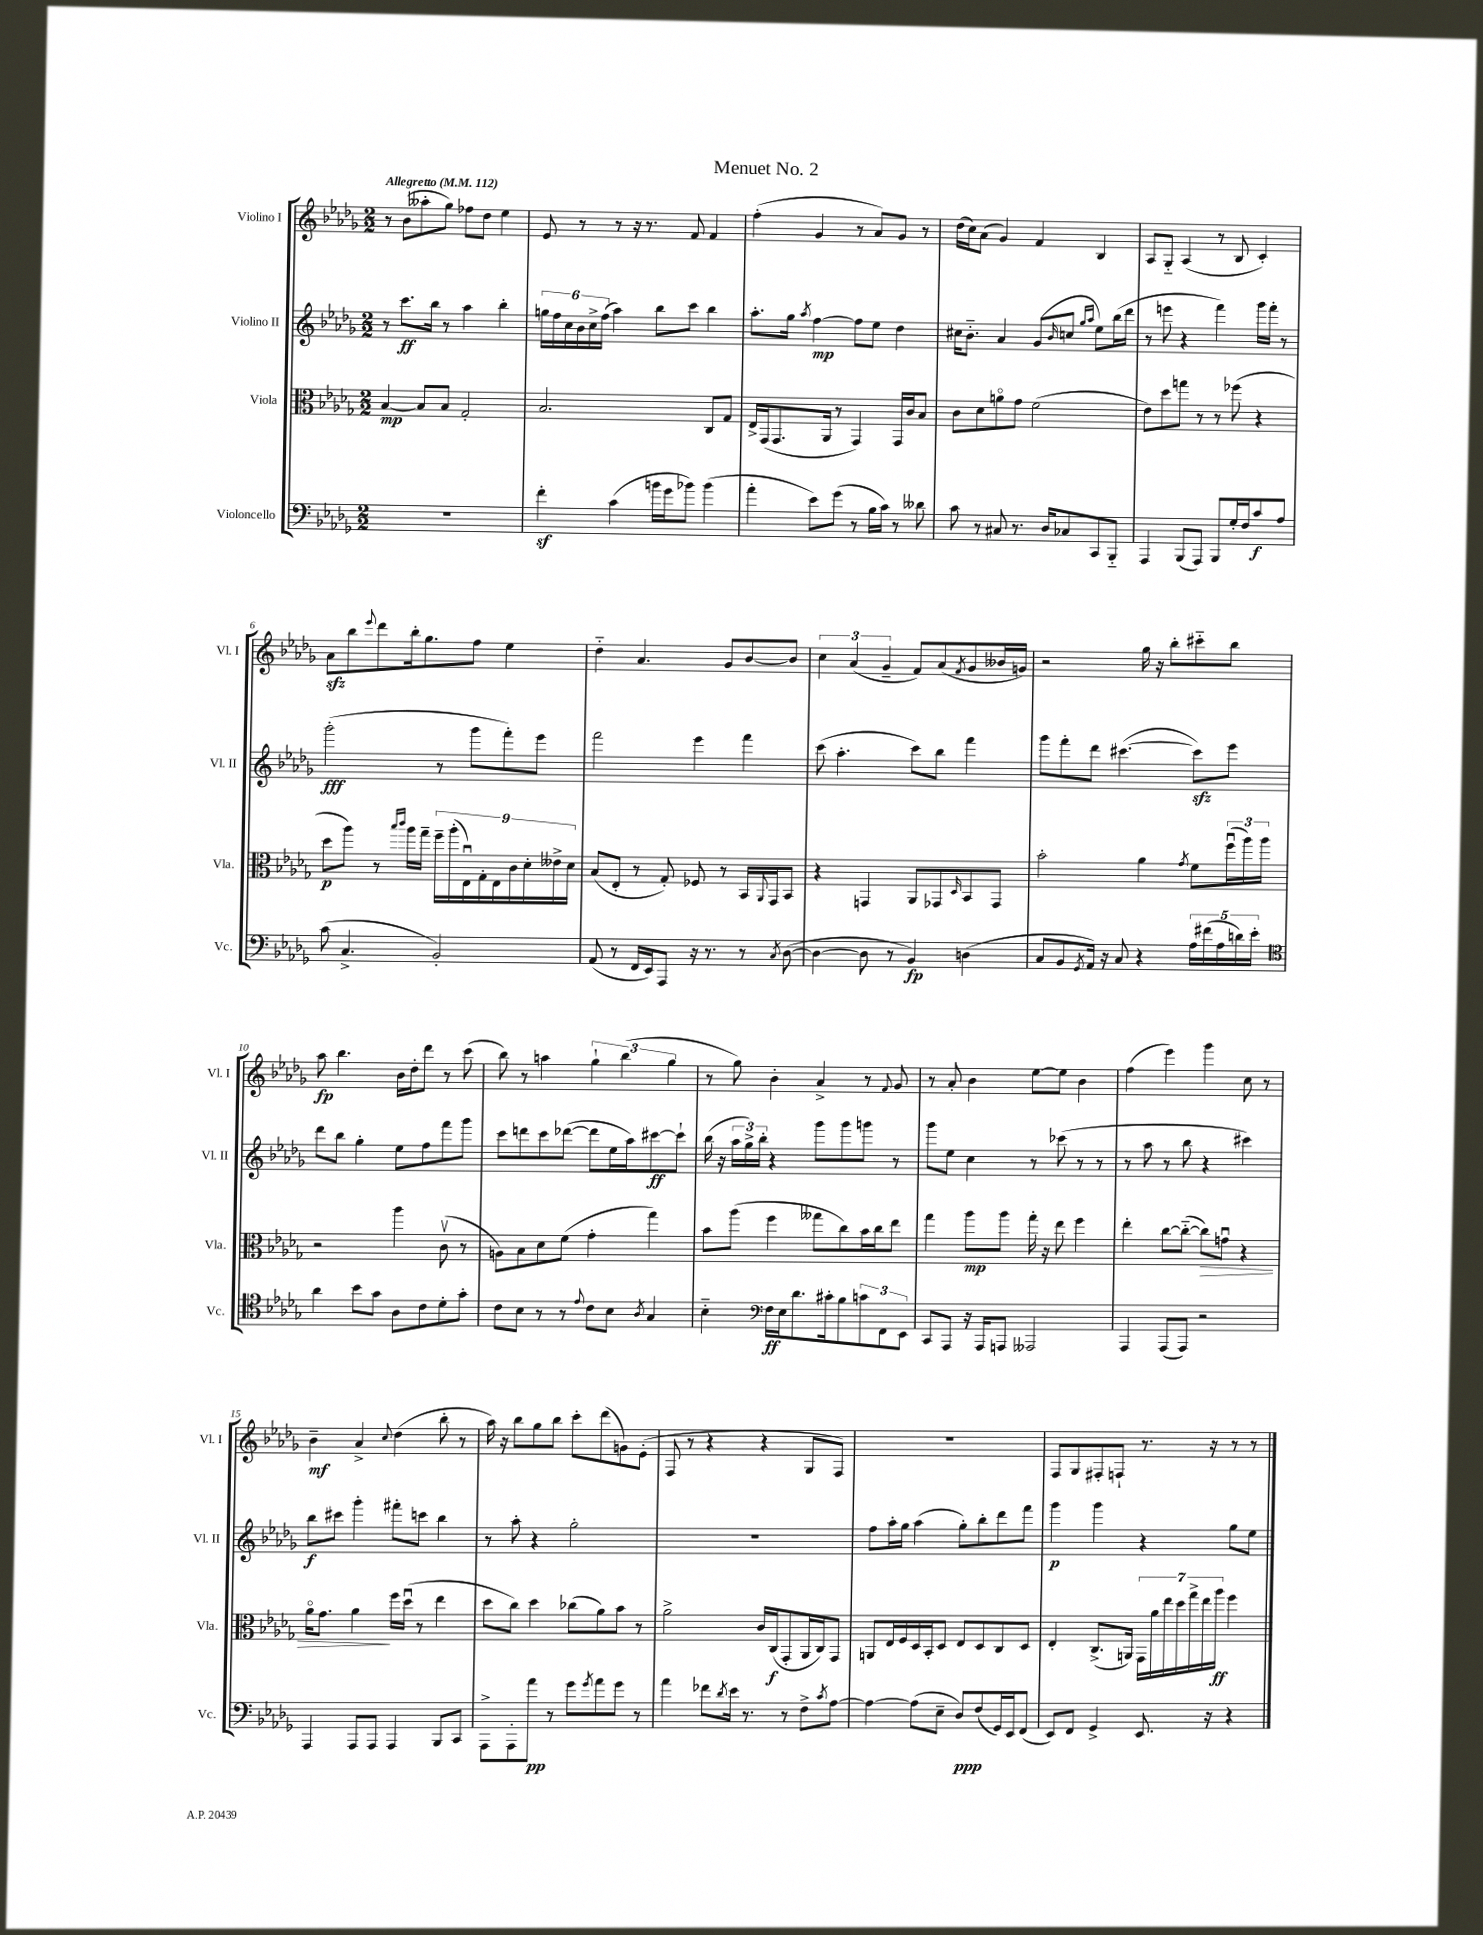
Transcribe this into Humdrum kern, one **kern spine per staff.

**kern	**kern	**kern	**kern
*staff4	*staff3	*staff2	*staff1
*clefF4	*clefC3	*clefG2	*clefG2
*k[b-e-a-d-g-]	*k[b-e-a-d-g-]	*k[b-e-a-d-g-]	*k[b-e-a-d-g-]
*M2/2	*M2/2	*M2/2	*M2/2
*MM112	*MM112	*MM112	*MM112
1r	[4B-/	8r	8r
.	.	8.ccc\L	(8b-\L
.	8B-/]L	.	8aa--'\
.	.	16bb-\Jk	.
.	8B-/J	8r	8gg-\J)
.	2G-'/	4aa-\	8ff-\L
.	.	.	8dd-\J
.	.	4bb-'\	4ee-\
=	=	=	=
4f'\	2.B-/	24gg\LL	8e-/
.	.	24ff\	.
.	.	24cc\	.
.	.	24b-\	8r
.	.	24cc^\	.
.	.	(24ff\JJ	.
(4c\	.	4aa-\)	8r
.	.	.	16r
.	.	.	8.r
16b\LL	.	8bb-\L	.
16g-\J	.	.	.
8b-\J)	.	8ccc\J	8f/
(4b-\	8C/L	4bb-\	4f/
.	8G-/J	.	.
=	=	=	=
4a-'\	16E-^/LL	8.aa-'\L	(4ff'\
.	(16GG-/J	.	.
.	8.GG-/	.	.
.	.	16gg-\Jk	.
.	.	8qaa-/	.
8e-\L)	.	[4ff\	4g-/
.	16AA-/Jk	.	.
(8g-\J	8r	.	.
8r	4GG-/)	8ff\]L	8r
16B-\LL	.	8ee-\J	8a-/L)
16c\JJ)	.	.	.
8r	16GG-/LL	4dd-\	8g-/J
.	16c/J	.	.
8d--\	8B-/J	.	8r
=	=	=	=
8c\	8c\L	16cc#\LK	(16dd-\LL
.	.	8.b-'~\J	16cc\J)
8r	8d-\	.	(8a-\J
8C#/	8ao\	4a-/	4g-/)
8.r	8g-\J	.	.
.	(2f\	(8g-/L	4f/
16D-/LK	.	.	.
.	.	16qqb-/	.
8C-/	.	8cc/J	.
.	.	16qqgg-/LL	.
.	.	16qqaa-/JJ	.
8CC/	.	8ee-\L)	4B-/
8BBB-'~/J	.	(16bb-\L	.
.	.	16ddd-\JJ	.
=	=	=	=
4AAA-/	8e-\L)	8r	8A-/L
.	8dd-\	8eee\	8G-'~/J
(8BBB-/L	8gg\J	4r	(4A-/
8AAA-/J)	8r	.	.
8BBB-/L	8r	4fff\)	8r
16G-'/L	(8ff-\	.	8B-/
16F/J	.	.	.
8c/	4r	16ggg-\LL	4c'/)
.	.	16fff'\JJ	.
8A-/J	.	8r	.
=	=	=	=
(8c\	8dd-\L	(2ggg-'\	8a-\L
4.C^/	8aa-\J)	.	8bb-\
.	.	.	8qqeee-/
.	8r	.	8ddd-\
.	16qqbb-/LL	.	.
.	16qqccc/JJ	.	.
.	16aa-\LL	.	16bb-'\k
.	16gg-~\JJ	.	8.gg-\
2BB-'/)	18ff~\LL	8r	.
.	(18aa-'\	.	.
.	18E-u\)	.	.
.	.	8ggg-\L	8ff\J
.	18G-'\	.	.
.	18E-\	.	.
.	.	8fff'\)	4ee-\
.	18c\	.	.
.	18d-'\	.	.
.	.	8eee-\J	.
.	18e--^\	.	.
.	18d-\JJ	.	.
=	=	=	=
(8AA-/	(8B-/L	2fff\	4dd-'~\
8r	8E-'/J	.	.
16FF/LL	8r	.	4.a-/
16EE-/J)	.	.	.
8AAA-/J	8G-'/)	.	.
16r	8F-/	4eee-\	.
8.r	.	.	.
.	8r	.	8g-/L
8r	16BB-/LL	4fff\	[8b-/
.	8qqAA-/	.	.
.	16GG-/J	.	.
8qC/	.	.	.
([8D-\	8BB-/J	.	8b-/]J
=	=	=	=
4D-\_	4r	(8ccc\	6cc\
.	.	4.aa-'\	.
.	.	.	(6a-/
8D-\]	4GG/	.	.
.	.	.	6g-~/
8r	.	.	.
4BB-/)	8AA-/L	8ccc\L)	8f/L)
.	8GG-/	8bb-\J	(8a-/
.	16qqD-/	.	8qf/
(4D\	8BB-/	4fff\	8g-/
.	8GG-/J	.	16b--/L
.	.	.	16g/JJ)
=	=	=	=
8C/L	2b-'\	8ggg-\L	2r
8BB-/	.	8fff'\	.
8qGG-/	.	.	.
16AA-/Jk)	.	8ddd-\J	.
16r	.	.	.
8C/	.	([4.ccc#\	.
4r	4a-\	.	16gg-\
.	.	.	16r
.	.	.	8bb-'\L
.	8qg-/	.	.
20A-\LL	8f\L	8ccc#\]L)	8ccc#'~\
(20f#\	.	.	.
20A-\	.	.	.
.	(24ffu\L	8eee-\J	8bb-\J
20d\)	.	.	.
.	24aa-\)	.	.
20e-'\JJ	.	.	.
.	24aa-\JJ	.	.
=	=	=	=
*clefC4	*	*	*
4a-\	2r	8ddd-\L	8aa-\
.	.	8bb-\J	4.bb-\
8b-\L	.	4gg-'\	.
8g-\J	.	.	.
8A-\L	4aa-\	8ee-\L	16b-\LL
.	.	.	16dd-'\J
8c\	.	8ff\	8ddd-\J
8d-'\	(8cv\	8fff\	8r
8g-'\J	8r	8ggg-\J	(8ccc\
=	=	=	=
8c\L	8A\L)	8ccc\L	8bb-\)
8B-\J	8B-\	8ddd\	8r
8r	8d-\	8ccc\	4aa\
8r	(8f\J	([8ddd-\J	.
8qqe-/	.	.	.
8c\L	4g-'\	8ddd-\]L	6gg-`\
8B-\J	.	16ee-\L	.
.	.	.	(6bb-\
.	.	16aa-\J)	.
8qA-/	.	.	.
4G-/	4gg-\)	[8ccc#\	.
.	.	.	6gg-\
.	.	8ccc#`\]J	.
=	=	=	=
4B-'~\	8b-\L	(16bb-\	8r
.	.	16r	.
.	(8aa-\J	24aa-\LL	8gg-\)
.	.	24gg-^\)	.
.	.	24bb-'\JJ	.
*clefF4	*	*	*
16F\LL	4ff\	4r	4b-'\
16E-\J	.	.	.
8.d-\	.	.	.
.	8gg--\L	8ggg-\L	4a-^/
16c#'\k	.	.	.
8B-\	8cc\)	8ggg-\	.
12c\	16b-\L	8ggg\J	8r
.	16cc\J	.	.
12FF\	.	.	.
.	.	.	8qqf/
.	8ee-\J	8r	8g-/
12EE-\J	.	.	.
=	=	=	=
8CC/L	4gg-\	8ggg-\L	8r
8AAA-/J	.	8ee-\J	8a-'/
16r	8aa-\L	4cc\	4b-\
16AAA-/LK	.	.	.
8AAA/J	8aa-\J	.	.
2AAA--/	16gg-'\	8r	[8ee-\L
.	16r	.	.
.	8ee-\	(8ccc-\	8ee-\]J
.	4ff\	8r	4b-\
.	.	8r	.
=	=	=	=
4AAA-/	4ee-'\	8r	(4ff\
.	.	8aa-\	.
(8AAA-/L	[8cc\L	8r	4eee-\)
8AAA-/J)	(8cc'~\_J	8bb-\	.
2r	8cc\]L)	4r	4ggg-\
.	8gu\J	.	.
.	4r	4ccc#\)	8cc\
.	.	.	8r
=	=	=	=
4AAA-/	16a-o\LK	8bb-\L	4b-~\
.	8.g-\J	.	.
.	.	8ccc#\J	.
8AAA-/L	4a-\	4ggg-'\	4a-^/
8AAA-/J	.	.	.
.	.	.	8qqcc/
4AAA-/	16ff\LL	8fff#'\L	(4dd-\
.	(16dd-u\JJ	.	.
.	8r	8ccc\J	.
8BBB-/L	4ee-\	4bb-\	8bb-'\
8CC/J	.	.	8r
=	=	=	=
8AAA-^\L	8dd-\L	8r	16aa-\)
.	.	.	16r
8AAA-'\	8cc\J)	8aa-'\	8bb-\L
8a-\J	4dd-\	4r	8gg-\
8r	.	.	8bb-\J
8g-\L	(8cc-\L	2gg-'\	8ccc'\L
8qg-/	.	.	.
8a-\	8a-\)	.	(8ddd-\
8g-\J	8b-\J	.	8g\)
8r	8r	.	(8e-'\J
=	=	=	=
4a-\	2a-^\	1r	8F/
.	.	.	8r
8f-\L	.	.	4r
8qd-/	.	.	.
16e-\Jk	.	.	.
8.r	.	.	.
.	16c/LL	.	4r
.	(16C/J	.	.
8r	8GG-'/	.	.
8F^\L	16AA-/L	.	8G-/L
.	16C/J)	.	.
8qc/	.	.	.
[8A-\J	8GG-/J	.	8F/J)
=	=	=	=
4A-\_	8AA/L	8ff\L	1r
.	16E-/L	16aa-'\L	.
.	16F/	16gg-\JJ	.
(8A-\]L	16D-/	(4aa-\	.
.	16BB-'/J	.	.
8E-~\J	8D-/J	.	.
8D-/L)	8E-/L	8gg-'\L)	.
(8F/	8D-/	8bb-'\	.
16GG-/L)	8C/	8ddd-\	.
16EE-/J	.	.	.
(8FF/J	8D-/J	8fff\J	.
=	=	=	=
8EE-/L)	4E-'/	4ggg-\	8F/L
8FF/J	.	.	8G-/
4GG-^/	(8.C^/L	4ggg-\	8F#'/
.	.	.	8F`/J
.	16AA/Jk)	.	.
8.EE-/	28GG-\LL	4r	8.r
.	28a-\	.	.
.	28ee-\	.	.
.	28dd-\	.	.
.	28gg-^\	.	.
.	28ee-\	.	.
16r	.	.	16r
.	28aa-\JJ	.	.
4r	4ff\	8gg-\L	8r
.	.	8ee-\J	8r
==	==	==	==
*-	*-	*-	*-
